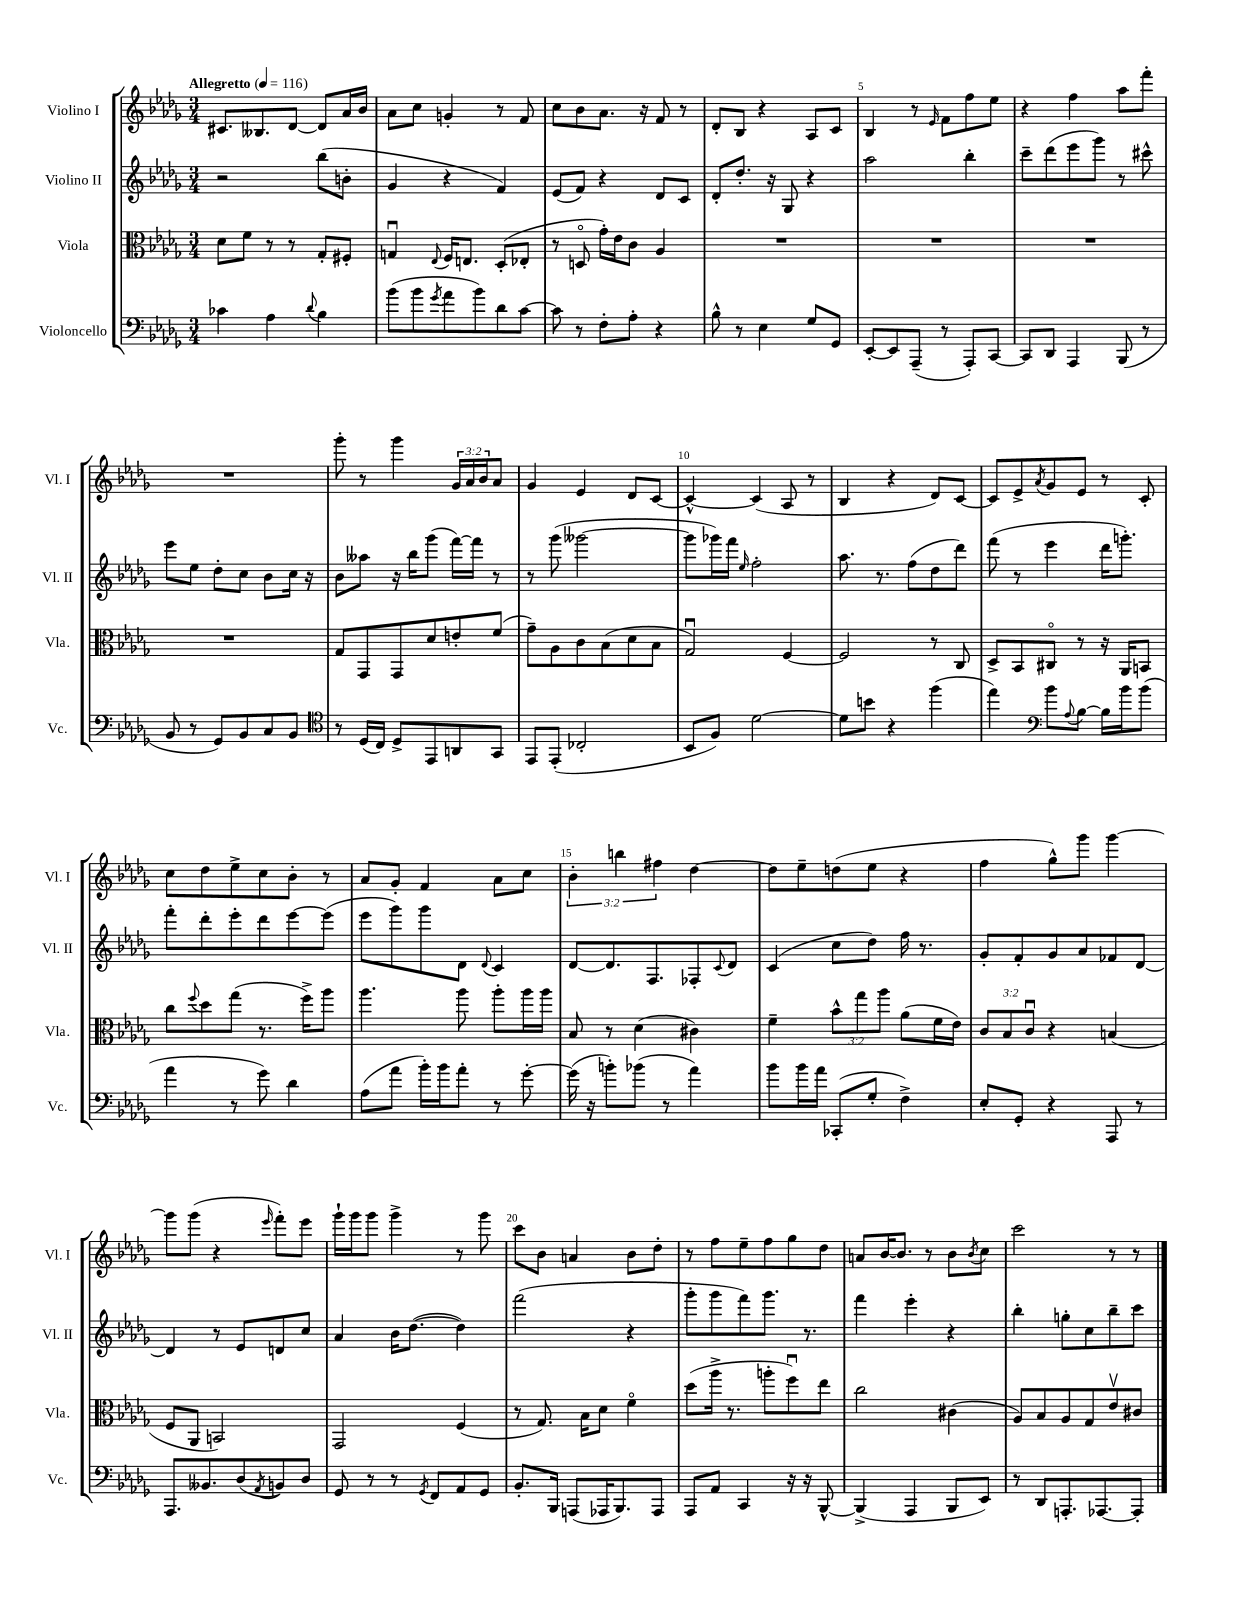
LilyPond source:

<<
\new StaffGroup <<
\new Staff = "s0" \with { instrumentName = "Violino I" shortInstrumentName = "Vl. I" } {
    \clef treble \key des \major \numericTimeSignature \time 3/4 \override Staff.TupletNumber.text = #tuplet-number::calc-fraction-text \tempo "Allegretto" 4 = 116
    cis'8. beses8. des'8~ des'8 aes'16 bes'16 |
    aes'8 c''8 g'4-. r8 f'8 |
    c''8 bes'8 aes'8. r16 f'8 r8 |
    des'8-. bes8 r4 aes8 c'8 |
    bes4 r8 \grace { ees'16 } f'8 f''8 ees''8 |
    r4 f''4 aes''8 f'''8-. |
    R2. |
    ges'''8-. r8 ges'''4 \tuplet 3/2 { ges'16 aes'16 bes'16 } aes'8 |
    ges'4 ees'4 des'8 c'8~ |
    c'4~-^ c'4( aes8 r8 |
    bes4 r4 des'8) c'8~ |
    c'8 ees'8-> \acciaccatura { aes'8 } ges'8 ees'8 r8 c'8-. |
    c''8 des''8 ees''8-> c''8 bes'8-. r8 |
    aes'8 ges'8-. f'4 aes'8 c''8 |
    \tuplet 3/2 { bes'4-. b''4 fis''4 } des''4~ |
    des''8 ees''8-- d''8( ees''8 r4 |
    f''4 ges''8-^) ges'''8 ges'''4~ |
    ges'''8 ges'''8( r4 \grace { ees'''16 } f'''8-.) ees'''8 |
    ges'''16-! ges'''16 ges'''8 ges'''4-> r8 ges'''8 |
    c'''8 bes'8 a'4 bes'8 des''8-. |
    r8 f''8 ees''8-- f''8 ges''8 des''8 |
    a'8 bes'16~ bes'8. r8 bes'8 \acciaccatura { bes'8 } c''8 |
    c'''2 r8 r8 \bar "|." |
}
\new Staff = "s1" \with { instrumentName = "Violino II" shortInstrumentName = "Vl. II" } {
    \clef treble \key des \major \numericTimeSignature \time 3/4
    r2 bes''8( b'8-. |
    ges'4 r4 f'4) |
    ees'8( f'8) r4 des'8 c'8 |
    des'8-. des''8.-. r16 ges8 r4 |
    aes''2 bes''4-. |
    c'''8-- des'''8( ees'''8 ges'''8) r8 cis'''8-^ |
    ees'''8 ees''8 des''8-. c''8 bes'8 c''16 r16 |
    bes'8 aeses''8 r16 bes''16 ges'''8( f'''16~) f'''16 r8 |
    r8 ges'''8( geses'''2~ |
    geses'''8 ges'''16) f'''16 \grace { ees''16 } f''2-. |
    aes''8. r8. f''8( des''8 des'''8) |
    f'''8( r8 ees'''4 des'''16 g'''8.-.) |
    f'''8-. des'''8-. ees'''8-. des'''8 ees'''8~ ees'''8( |
    ees'''8 ges'''8) ges'''8 des'8 \appoggiatura { des'8 } c'4 |
    des'8~ des'8. f8. fes8-. \appoggiatura { c'8 } des'8 |
    c'4( c''8 des''8) f''16 r8. |
    ges'8-. f'8-. ges'8 aes'8 fes'8 des'8~ |
    des'4 r8 ees'8 d'8 c''8 |
    aes'4 bes'16 des''8.~( des''4) |
    f'''2( r4 |
    ges'''8-. ges'''8 f'''8) ges'''8. r8. |
    f'''4 ees'''4-. r4 |
    bes''4-. g''8-. c''8 bes''8-- c'''8 \bar "|." |
}
\new Staff = "s2" \with { instrumentName = "Viola" shortInstrumentName = "Vla." } {
    \clef alto \key des \major \numericTimeSignature \time 3/4 \override Staff.TupletNumber.text = #tuplet-number::calc-fraction-text
    des'8 f'8 r8 r8 ges8-. fis8-. |
    g4\downbow \appoggiatura { ees8 } f16 e8. des8-.( ees8-. |
    r8 d8\flageolet ges'16-.) ees'16 c'8 aes4 |
    R2. |
    R2. |
    R2. |
    R2. |
    ges8 ges,8 ges,8 des'8 e'8-. f'8( |
    ges'8--) aes8 c'8 bes8( des'8 bes8 |
    ges2\downbow) f4~ |
    f2 r8 c8 |
    des8-> bes,8 cis8\flageolet r8 r16 aes,16 b,8 |
    c''8 \appoggiatura { f''8 } des''8 ges''8( r8. f''16->) aes''8 |
    aes''4. aes''8 aes''8-. aes''16 aes''16 |
    bes8 r8 des'4( cis'4) |
    f'4-- \tuplet 3/2 { bes'8-^ ges''8 aes''8 } aes'8( f'16 ees'16) |
    \tuplet 3/2 { c'8 bes8 c'8\downbow } r4 b4( |
    f8 aes,8 b,2) |
    ges,2 f4( |
    r8 ges8.) bes16 des'8 f'4\flageolet |
    des''8( aes''16-> r8. a''8-. f''8\downbow) ees''8 |
    c''2 cis'4( |
    aes8) bes8 aes8 ges8 ees'8\upbow cis'8 \bar "|." |
}
\new Staff = "s3" \with { instrumentName = "Violoncello" shortInstrumentName = "Vc." } {
    \clef bass \key des \major \numericTimeSignature \time 3/4
    ces'4 aes4 \appoggiatura { des'8 } bes4 |
    bes'8( bes'8 \acciaccatura { ges'8 } aes'8 bes'8) des'8 c'8~ |
    c'8 r8 f8-. aes8-. r4 |
    bes8-^ r8 ees4 ges8 ges,8 |
    ees,8~-. ees,8 aes,,8--( r8 aes,,8-.) c,8~ |
    c,8 des,8 aes,,4 bes,,8( r8 |
    bes,8 r8 ges,8) bes,8 c8 bes,8 |
    \clef tenor r8 des16( c16) des8-> ees,8 a,8 ges,8 |
    ees,8 ees,8-.( ces2-. |
    bes,8 f8) des'2~ |
    des'8 b'8 r4 f''4( |
    ees''4) \clef bass bes'8 \appoggiatura { aes8 } bes8~ bes16 bes'16 bes'8( |
    aes'4 r8 ges'8) des'4 |
    aes8( aes'8 bes'16-.) bes'16 aes'8-. r8 ges'8~-. |
    ges'16( r16 b'8-.) bes'8( r8 aes'4) |
    bes'8 bes'16 aes'16 ces,8-.( ges8-. f4->) |
    ees8-. ges,8-. r4 aes,,8 r8 |
    aes,,8. beses,8. des8( \acciaccatura { aes,8 } b,8) des8 |
    ges,8 r8 r8 \acciaccatura { ges,8 } f,8 aes,8 ges,8 |
    bes,8.-. bes,,16 a,,8( aes,,16 bes,,8.) aes,,8 |
    aes,,8 aes,8 c,4 r16 r16 bes,,8~-^ |
    bes,,4->( aes,,4 bes,,8 ees,8) |
    r8 des,8 a,,8.-. aes,,8.~ aes,,8-. \bar "|." |
}
>>
>>
\layout { \context { \Score \override BarNumber.break-visibility = ##(#f #t #t) barNumberVisibility = #(every-nth-bar-number-visible 5) } }
